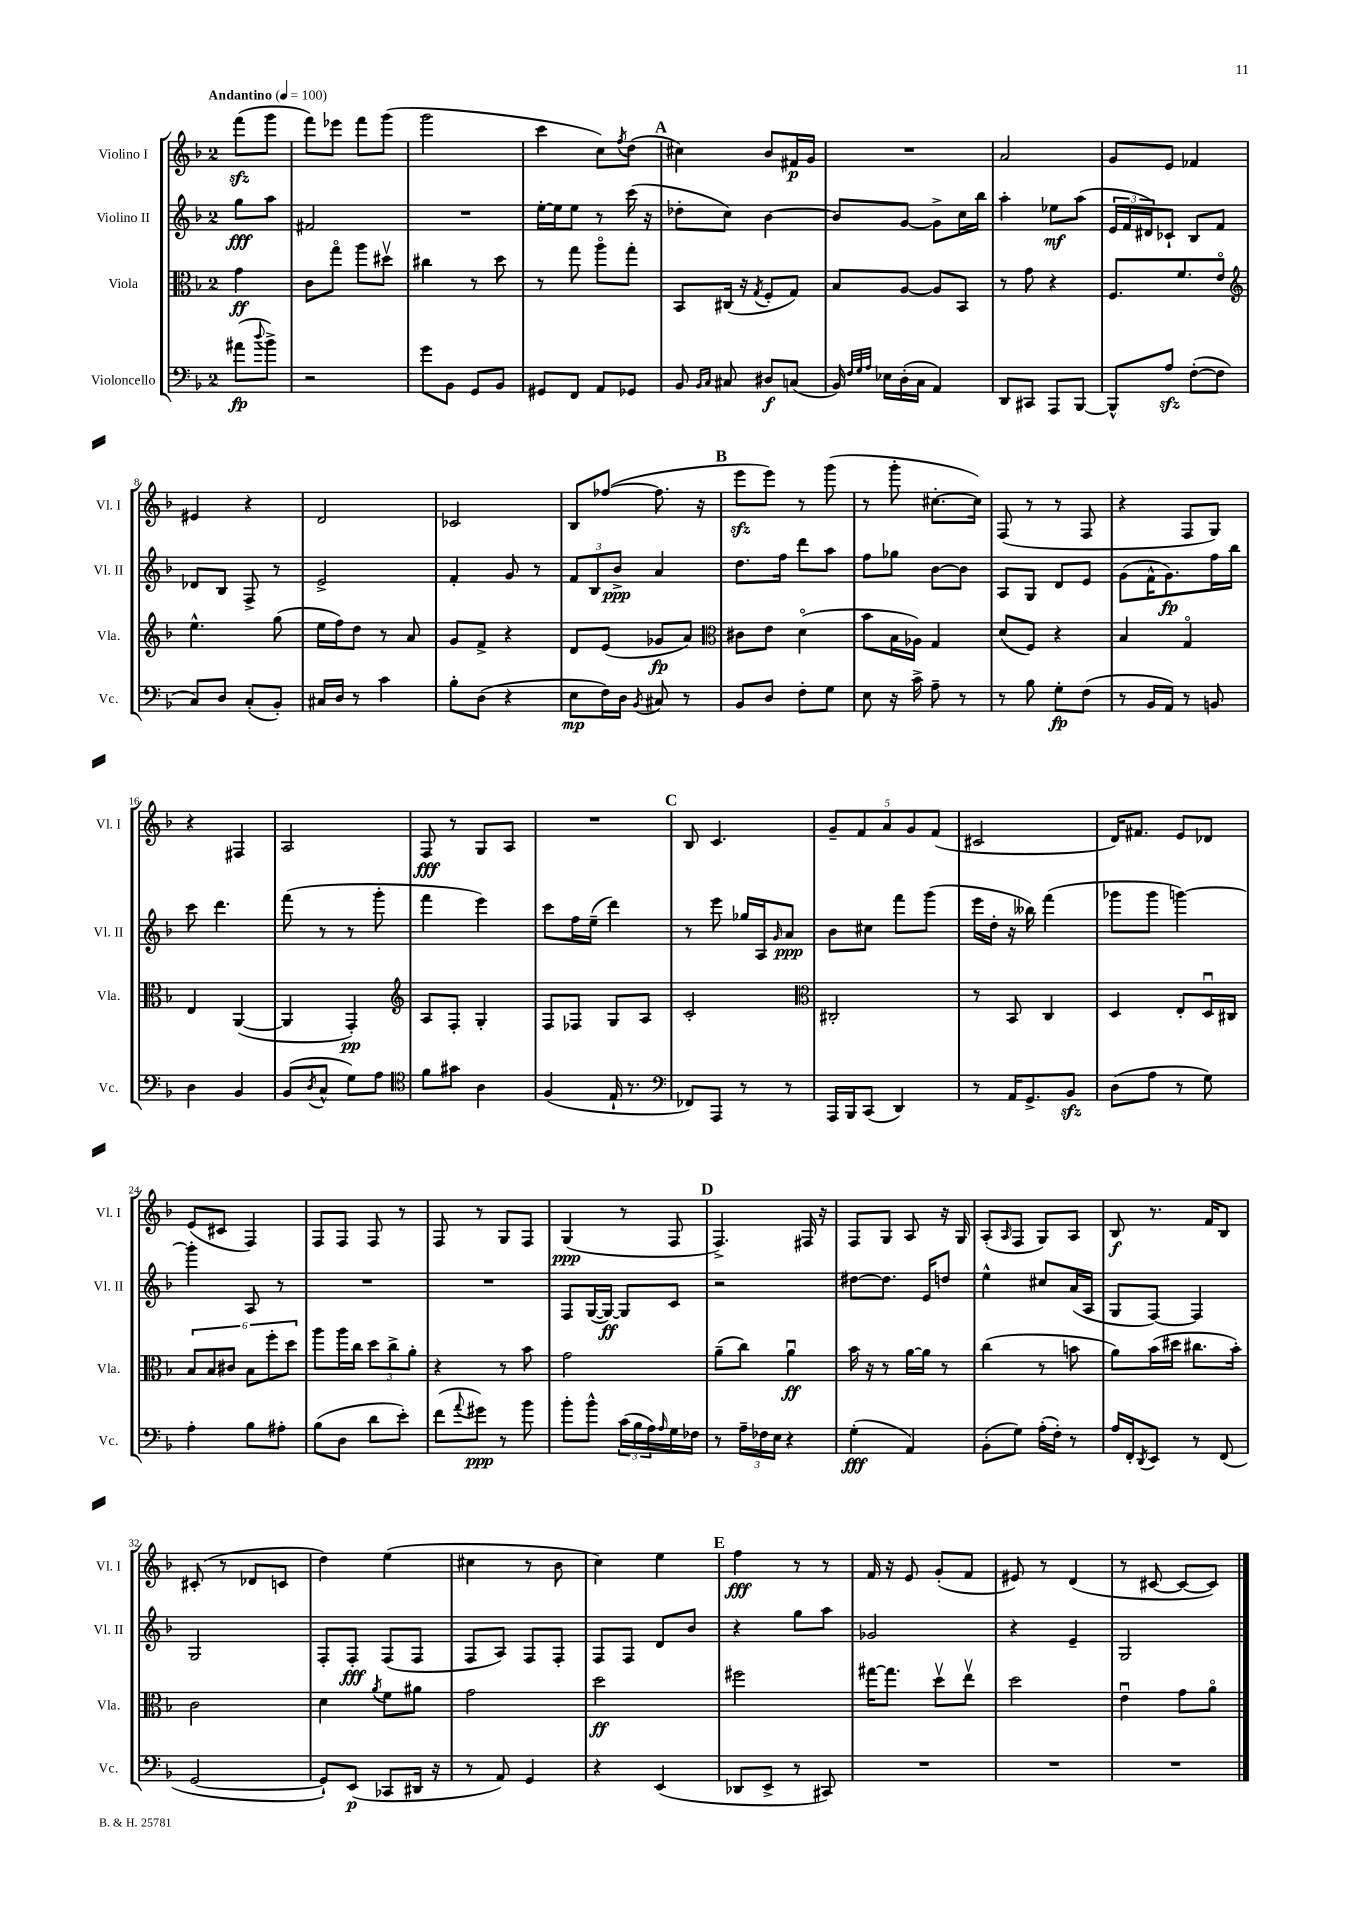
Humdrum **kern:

**kern	**kern	**kern	**kern
*staff4	*staff3	*staff2	*staff1
*clefF4	*clefC3	*clefG2	*clefG2
*k[b-]	*k[b-]	*k[b-]	*k[b-]
*M2/4	*M2/4	*M2/4	*M2/4
*MM100	*MM100	*MM100	*MM100
(8a#	4g	8gg	(8fff
8qqdd	.	.	.
8b-^)	.	8aa	8ggg
=	=	=	=
2r	8c	2f#	8fff)
.	8ggo	.	8eee-
.	8aa	.	8fff
.	8dd#v	.	(8ggg
=	=	=	=
8g	4cc#	2r	2ggg
8BB-	.	.	.
8GG	8r	.	.
8BB-	8dd	.	.
=	=	=	=
8GG#	8r	[16ee'	4ccc
.	.	16ee]	.
8FF	8gg	8ee	.
8AA	8aao	8r	8cc)
.	.	.	8qff
8GG-	8gg'	(16ccc	(8dd
.	.	16r	.
=	=	=	=
8BB-	8BB-	8dd-'	4cc#)
16qqBB-	.	.	.
16qqC	.	.	.
8C#	(16C#	8cc)	.
.	16r	.	.
.	8qG	.	.
8D#	8F'	[4b-	8b-
(8C	8G)	.	16f#
.	.	.	16g
=	=	=	=
16BB-)	8B-	8b-]	2r
32qqF	.	.	.
32qqG	.	.	.
32qqA	.	.	.
16E-	.	.	.
(16D'	[8A	[8g	.
16C	.	.	.
4AA)	8A]	8g^]	.
.	8BB-	16cc	.
.	.	16bb-	.
=	=	=	=
8DD	8r	4aa'	2a
8CC#	8g	.	.
8AAA	4r	8ee-	.
[8BBB-	.	(8aa	.
=	=	=	=
8BBB-^^]	8.F	24e	8g
.	.	24f	.
.	.	24d#)	.
8A	.	8c-`	8e
.	8.f	.	.
([8F'	.	8B-	4f-
8F]	8eo	8f	.
=	=	=	=
*	*clefG2	*	*
8C)	4.ee^^	8d-	4e#
8D	.	8B-	.
(8C'	.	8F^	4r
8BB-')	(8gg	8r	.
=	=	=	=
16C#	16ee	2e^	2d
16D	16ff)	.	.
8r	8dd	.	.
4c	8r	.	.
.	8a	.	.
=	=	=	=
8B-'	8g	4f'	2c-
(8D	8f^	.	.
4r	4r	8g	.
.	.	8r	.
=	=	=	=
8E	8d	12f	8B-
.	.	12B-	.
16F)	(8e	.	([8ff-
.	.	12b-^	.
16D	.	.	.
8qBB-	.	.	.
8C#	8g-	4a	8.ff-]
8r	8a)	.	.
.	.	.	16r
=	=	=	=
*	*clefC3	*	*
8BB-	8c#	8.dd	8eee
8D	8e	.	8eee)
.	.	16ff	.
8F'	(4do	8ddd	8r
8G	.	8aa	(8ggg
=	=	=	=
8E	8b-	8ff	8r
16r	16B-	8gg-	8ggg'
16c^	16A-)	.	.
8A~	4G	[8b-	[8.cc#'
8r	.	8b-]	.
.	.	.	16cc#])
=	=	=	=
8r	(8d	8A	(8F
8B-	8F)	8G	8r
8G'	4r	8d	8r
(8F	.	8e	8F
=	=	=	=
8r	4B-	(8g	4r
16BB-	.	16f^^	.
16AA)	.	8.g)	.
8r	4Go	.	8F
8BB	.	16ff	8G)
.	.	16bb-	.
=	=	=	=
4D	4E	8ccc	4r
.	.	4.ddd	.
4BB-	([4AA	.	4F#
=	=	=	=
(8BB-	4AA]	(8fff	2A
8qD	.	.	.
8C^^	.	8r	.
8G)	4GG')	8r	.
8A	.	8ggg'	.
=	=	=	=
*clefC4	*clefG2	*	*
8f	8A	4fff	8F
8g#	8F'	.	8r
4A	4G'	4eee)	8G
.	.	.	8A
=	=	=	=
(4F	8F	8ccc	2r
.	8F-	16ff	.
.	.	(16ee~	.
16E`	8G	4ddd)	.
8.r	.	.	.
.	8A	.	.
=	=	=	=
*clefF4	*	*	*
8FF-)	2c'	8r	8B-
8AAA	.	8eee	4.c
8r	.	16gg-	.
.	.	16A	.
.	.	16qqg	.
8r	.	8a	.
=	=	=	=
*	*clefC3	*	*
16AAA	2C#'	8b-	10g~
16BBB-	.	.	.
.	.	.	10f
(8CC	.	8cc#	.
.	.	.	10a
4DD)	.	8fff	.
.	.	.	10g
.	.	(8ggg	.
.	.	.	(10f
=	=	=	=
8r	8r	16eee	2c#
.	.	16dd'	.
16AA	8BB-	16r	.
8.GG^	.	16bb--)	.
.	4C	(4fff	.
8BB-	.	.	.
=	=	=	=
(8D	4D	8ggg-	16d)
.	.	.	8.f#
8A	.	8ggg-	.
8r	8E'	[4ggg)	8e
8G)	16Du	.	8d-
.	16C#	.	.
=	=	=	=
4A'	12B-	4ggg']	(8e
.	12B-	.	.
.	.	.	8c#
.	12c#	.	.
8B-	12B-	8A	4F)
.	12ff'	.	.
8A#'	.	8r	.
.	12dd	.	.
=	=	=	=
(8B-	8aa	2r	8F
8D	16aa	.	8F
.	16cc	.	.
8d	12dd	.	8F
.	12cc^	.	.
8e')	.	.	8r
.	12a'	.	.
=	=	=	=
(8f	4r	2r	8F
8qqa	.	.	.
8g#)	.	.	8r
8r	8r	.	8G
8b-	8b-	.	8F
=	=	=	=
8b-'	2g	8F	(4G
8b-^^	.	([16G	.
.	.	16G_)	.
(24c	.	8G]	8r
24B-	.	.	.
24A)	.	.	.
16qqA	.	.	.
16G	.	8c	8F
16F-	.	.	.
=	=	=	=
8r	(8a~	2r	4.F^)
24A~	8cc)	.	.
24F-	.	.	.
24E	.	.	.
4r	4au	.	.
.	.	.	16F#
.	.	.	16r
=	=	=	=
(4G'	16b-	[8dd#	8F
.	16r	.	.
.	8r	8.dd#]	8G
4AA)	[16a	.	8A
.	16a]	16e	.
.	8r	8dd	16r
.	.	.	16G
=	=	=	=
(8BB-'	(4cc	4ee^^	(8A'
.	.	.	16qqA
8G)	.	.	8F
(16A'	8r	8cc#	8G)
16F')	.	.	.
8r	8b	(16a	8A
.	.	16A	.
=	=	=	=
16A	8a)	8G	8B-
16FF'	.	.	.
8qDD	.	.	.
8EE	(16b-	[8F)	8.r
.	16dd#	.	.
8r	8.cc#	4F]	.
.	.	.	16f
(8FF	.	.	8B-
.	16b-')	.	.
=	=	=	=
[2GG	2c	2G	(8c#'
.	.	.	8r
.	.	.	8d-
.	.	.	8c
=	=	=	=
8GG`])	4d	8F'	4dd)
(8EE	.	8F'	.
.	8qa	.	.
8CC-	8f	(8F	(4ee
16DD#	8a#	8F	.
16r	.	.	.
=	=	=	=
8r	2g	8F	4cc#
8AA)	.	8A)	.
4GG	.	8F	8r
.	.	8F'	8b-
=	=	=	=
4r	2dd	8F	4cc)
.	.	8F	.
(4EE	.	8d	4ee
.	.	8b-	.
=	=	=	=
8DD-	2ff#	4r	4ff
8EE^	.	.	.
8r	.	8gg	8r
8CC#)	.	8aa	8r
=	=	=	=
2r	[16gg#	2g-	16f
.	8.gg#]	.	16r
.	.	.	8e
.	8ddv	.	(8g'
.	8eev	.	8f
=	=	=	=
2r	2dd	4r	8e#)
.	.	.	8r
.	.	4e~	(4d
=	=	=	=
2r	4eu	2G	8r
.	.	.	[8c#
.	8g	.	8c#_
.	8ao	.	8c#])
==	==	==	==
*-	*-	*-	*-
